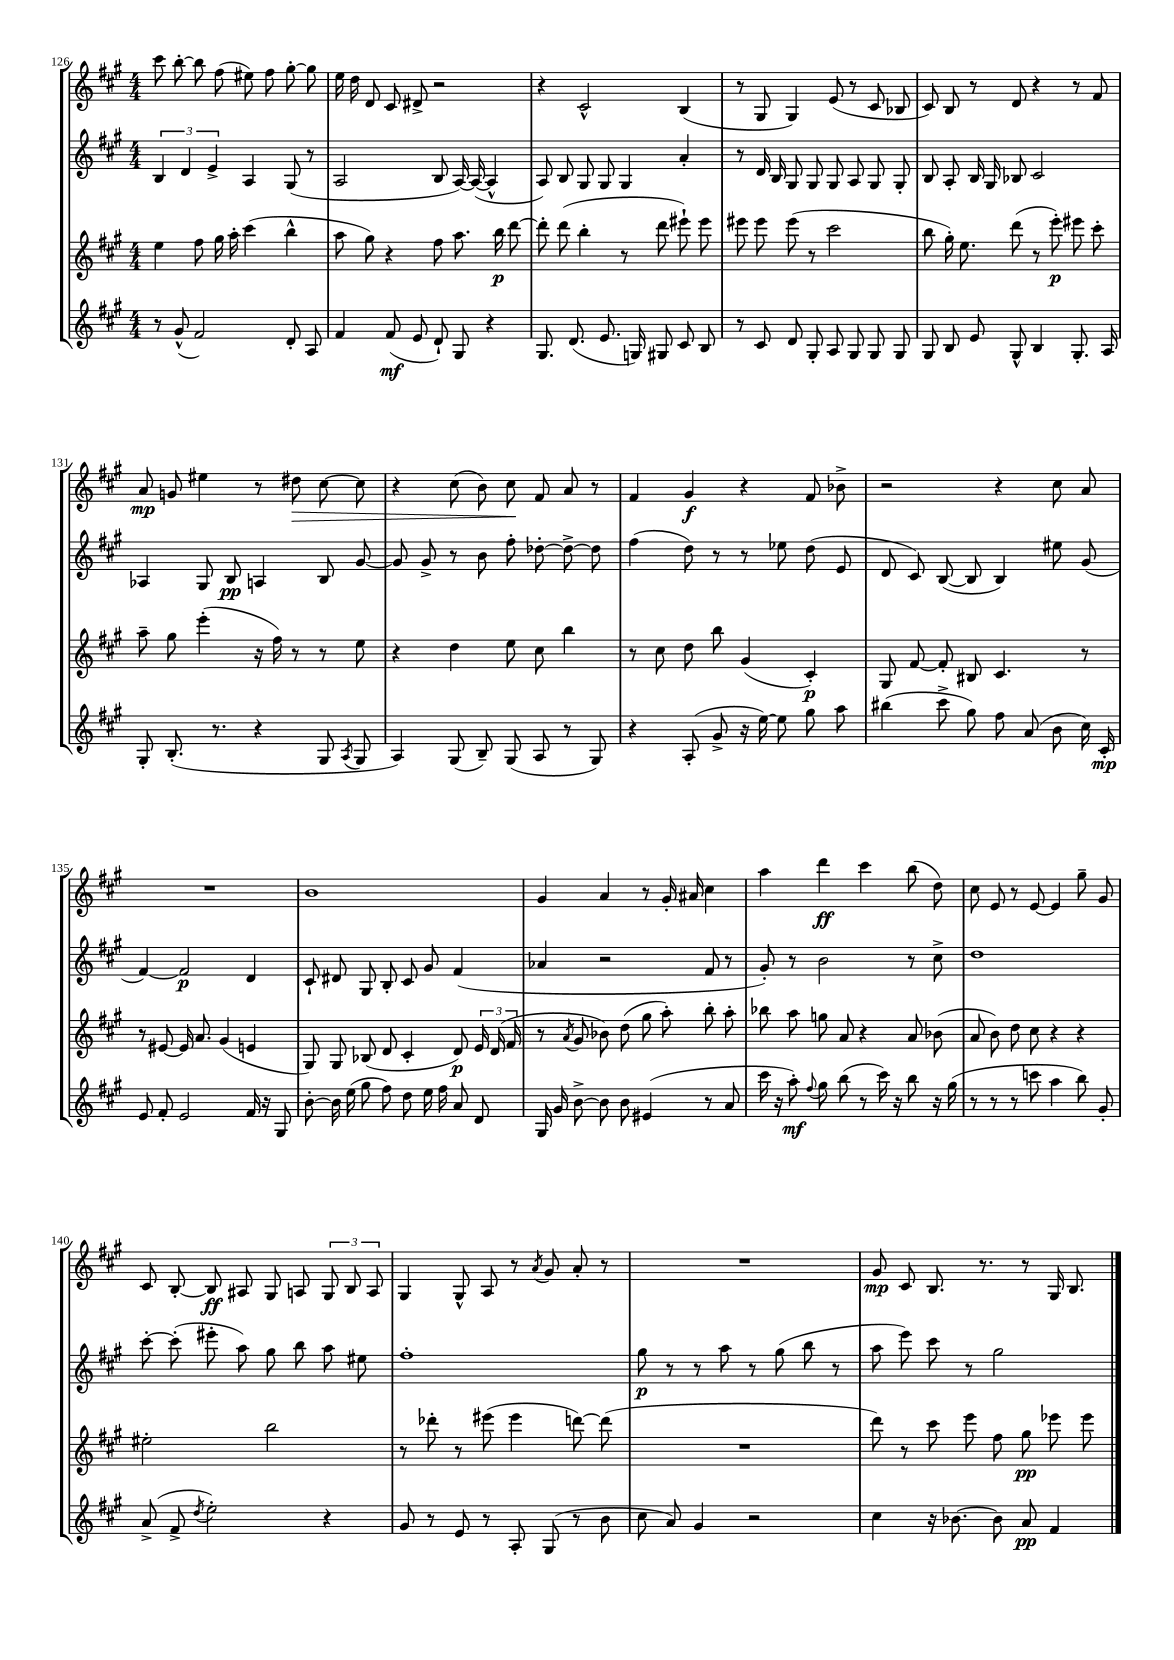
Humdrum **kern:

**kern	**kern	**kern	**kern
*staff4	*staff3	*staff2	*staff1
*clefG2	*clefG2	*clefG2	*clefG2
*k[f#c#g#]	*k[f#c#g#]	*k[f#c#g#]	*k[f#c#g#]
*M4/4	*M4/4	*M4/4	*M4/4
8r	4ee	6B	8ccc#
(8g#^^	.	.	[8bb'
.	.	6d	.
2f#)	8ff#	.	8bb]
.	.	6e^	.
.	16gg#	.	(8ff#
.	16aa'	.	.
.	(4ccc#	4A	8ee#)
.	.	.	8ff#
8d'	4bb^^	(8G#	[8gg#'
8A	.	8r	8gg#]
=	=	=	=
4f#	8aa	2A	16ee
.	.	.	16dd
.	8gg#)	.	8d
(8f#	4r	.	8c#
8e	.	.	8d#^
8d`)	8ff#	8B	2r
8G#	8.aa	[16A)	.
.	.	(16A_	.
4r	.	4A^^]	.
.	16bb	.	.
.	[8ddd	.	.
=	=	=	=
8.G#	8ddd']	8A)	4r
.	(8ddd	8B	.
(8.d	.	.	.
.	4bb'	8G#	2c#^^
8.e	.	8G#	.
.	8r	4G#	.
16G)	.	.	.
8G#	8ddd	.	.
8c#	8eee#`)	4a'	(4B
8B	8eee#	.	.
=	=	=	=
8r	8eee#	8r	8r
8c#	8eee#	16d	8G#
.	.	16B	.
8d	(8eee#	8G#	4G#)
8G#'	8r	8G#	.
8A	2ccc#	8G#	(8e
8G#	.	8A	8r
8G#	.	8G#	8c#
8G#	.	8G#'	8B-
=	=	=	=
8G#	8bb	8B	8c#)
8B	16gg#')	8A'	8B
.	8.ee	.	.
8e	.	16B	8r
.	.	16G#	.
8G#^^	(8ddd	8B-	8d
4B	8r	2c#	4r
.	8eee')	.	.
8.G#'	8eee#	.	8r
.	8ccc#'	.	8f#
16A	.	.	.
=	=	=	=
8G#'	8aa~	4A-	8a
(8.B'	8gg#	.	8g
.	(4eee'	8G#	4ee#
8.r	.	.	.
.	.	8B	.
4r	16r	4A	8r
.	16ff#)	.	.
.	8r	.	8dd#
8G#	8r	8B	[8cc#
8qA	.	.	.
8G#	8ee	[8g#	8cc#]
=	=	=	=
4A)	4r	8g#]	4r
.	.	8g#^	.
(8G#	4dd	8r	(8cc#
8B~)	.	8b	8b)
(8G#	8ee	8ff#'	8cc#
8A	8cc#	[8dd-'	8f#
8r	4bb	8dd-^_	8a
8G#)	.	8dd-]	8r
=	=	=	=
4r	8r	(4ff#	4f#
.	8cc#	.	.
(8A'	8dd	8dd)	4g#
8g#^	8bb	8r	.
16r	(4g#	8r	4r
[16ee)	.	.	.
8ee]	.	8ee-	.
8gg#	4c#')	(8dd	8f#
8aa	.	8e	8b-^
=	=	=	=
(4bb#	8G#	8d	2r
.	[8f#	8c#)	.
8ccc#^	8f#']	([8B	.
8gg#)	8B#	8B]	.
8ff#	4.c#	4B)	4r
(8a	.	.	.
8b	.	8ee#	8cc#
16cc#)	8r	(8g#	8a
16c#'	.	.	.
=	=	=	=
8e	8r	[4f#)	1r
8f#'	[8e#	.	.
2e	16e#]	2f#]	.
.	8.a	.	.
.	(4g#	.	.
16f#	4e	4d	.
16r	.	.	.
8G#	.	.	.
=	=	=	=
[8b'	8G#)	8c#`	1b
16b]	8G#	8d#	.
(16ee	.	.	.
8gg#	(8B-	8G#	.
8ff#)	8d	8B'	.
8dd	4c#'	8c#	.
16ee	.	8g#	.
16ff#	.	.	.
8a	8d)	(4f#	.
8d	24e	.	.
.	(24d	.	.
.	24f#	.	.
=	=	=	=
16G#	8r	4a-	4g#
16g#	.	.	.
.	8qa	.	.
[8b^	8g#	.	.
8b]	8b-)	2r	4a
8b	(8dd	.	.
(4e#	8gg#	.	8r
.	8aa')	.	16g#'
.	.	.	16a#
8r	8bb'	8f#	4cc#
8a	8aa'	8r	.
=	=	=	=
16ccc#	8bb-	8g#')	4aa
16r	.	.	.
8aa')	8aa	8r	.
8qqff#	.	.	.
8gg#	8gg	2b	4ddd
(8bb	8a	.	.
8r	4r	.	4ccc#
16ccc#)	.	.	.
16r	.	.	.
8bb	8a	8r	(8bb
16r	(8b-	8cc#^	8dd)
(16gg#	.	.	.
=	=	=	=
8r	8a	1dd	8cc#
8r	8b)	.	8e
8r	8dd	.	8r
8ccc	8cc#	.	[8e
4aa	4r	.	4e]
8bb)	4r	.	8gg#~
8g#'	.	.	8g#
=	=	=	=
(8a^	2ee#'	[8ccc#'	8c#
8f#^	.	(8ccc#']	[8B'
8qdd	.	.	.
2ee')	.	8eee#'	8B]
.	.	8aa)	8A#
.	2bb	8gg#	8G#
.	.	8bb	8A
4r	.	8aa	12G#
.	.	.	12B
.	.	8ee#	.
.	.	.	12A
=	=	=	=
8g#	8r	1ff#'	4G#
8r	8ddd-'	.	.
8e	8r	.	8G#^^
8r	(8eee#	.	8A
8A'	4eee#	.	8r
.	.	.	8qa
(8G#	.	.	8g#
8r	[8ddd)	.	8a'
8b	(8ddd]	.	8r
=	=	=	=
8cc#	1r	8gg#	1r
8a)	.	8r	.
4g#	.	8r	.
.	.	8aa	.
2r	.	8r	.
.	.	(8gg#	.
.	.	8bb	.
.	.	8r	.
=	=	=	=
4cc#	8ddd)	8aa	8g#
.	8r	8eee)	8c#
16r	8ccc#	8ccc#	8.B
[8.b-	.	.	.
.	8eee	8r	.
.	.	.	8.r
8b-]	8ff#	2gg#	.
8a	8gg#	.	8r
4f#	8eee-	.	16G#
.	.	.	8.B
.	8eee-	.	.
==	==	==	==
*-	*-	*-	*-
